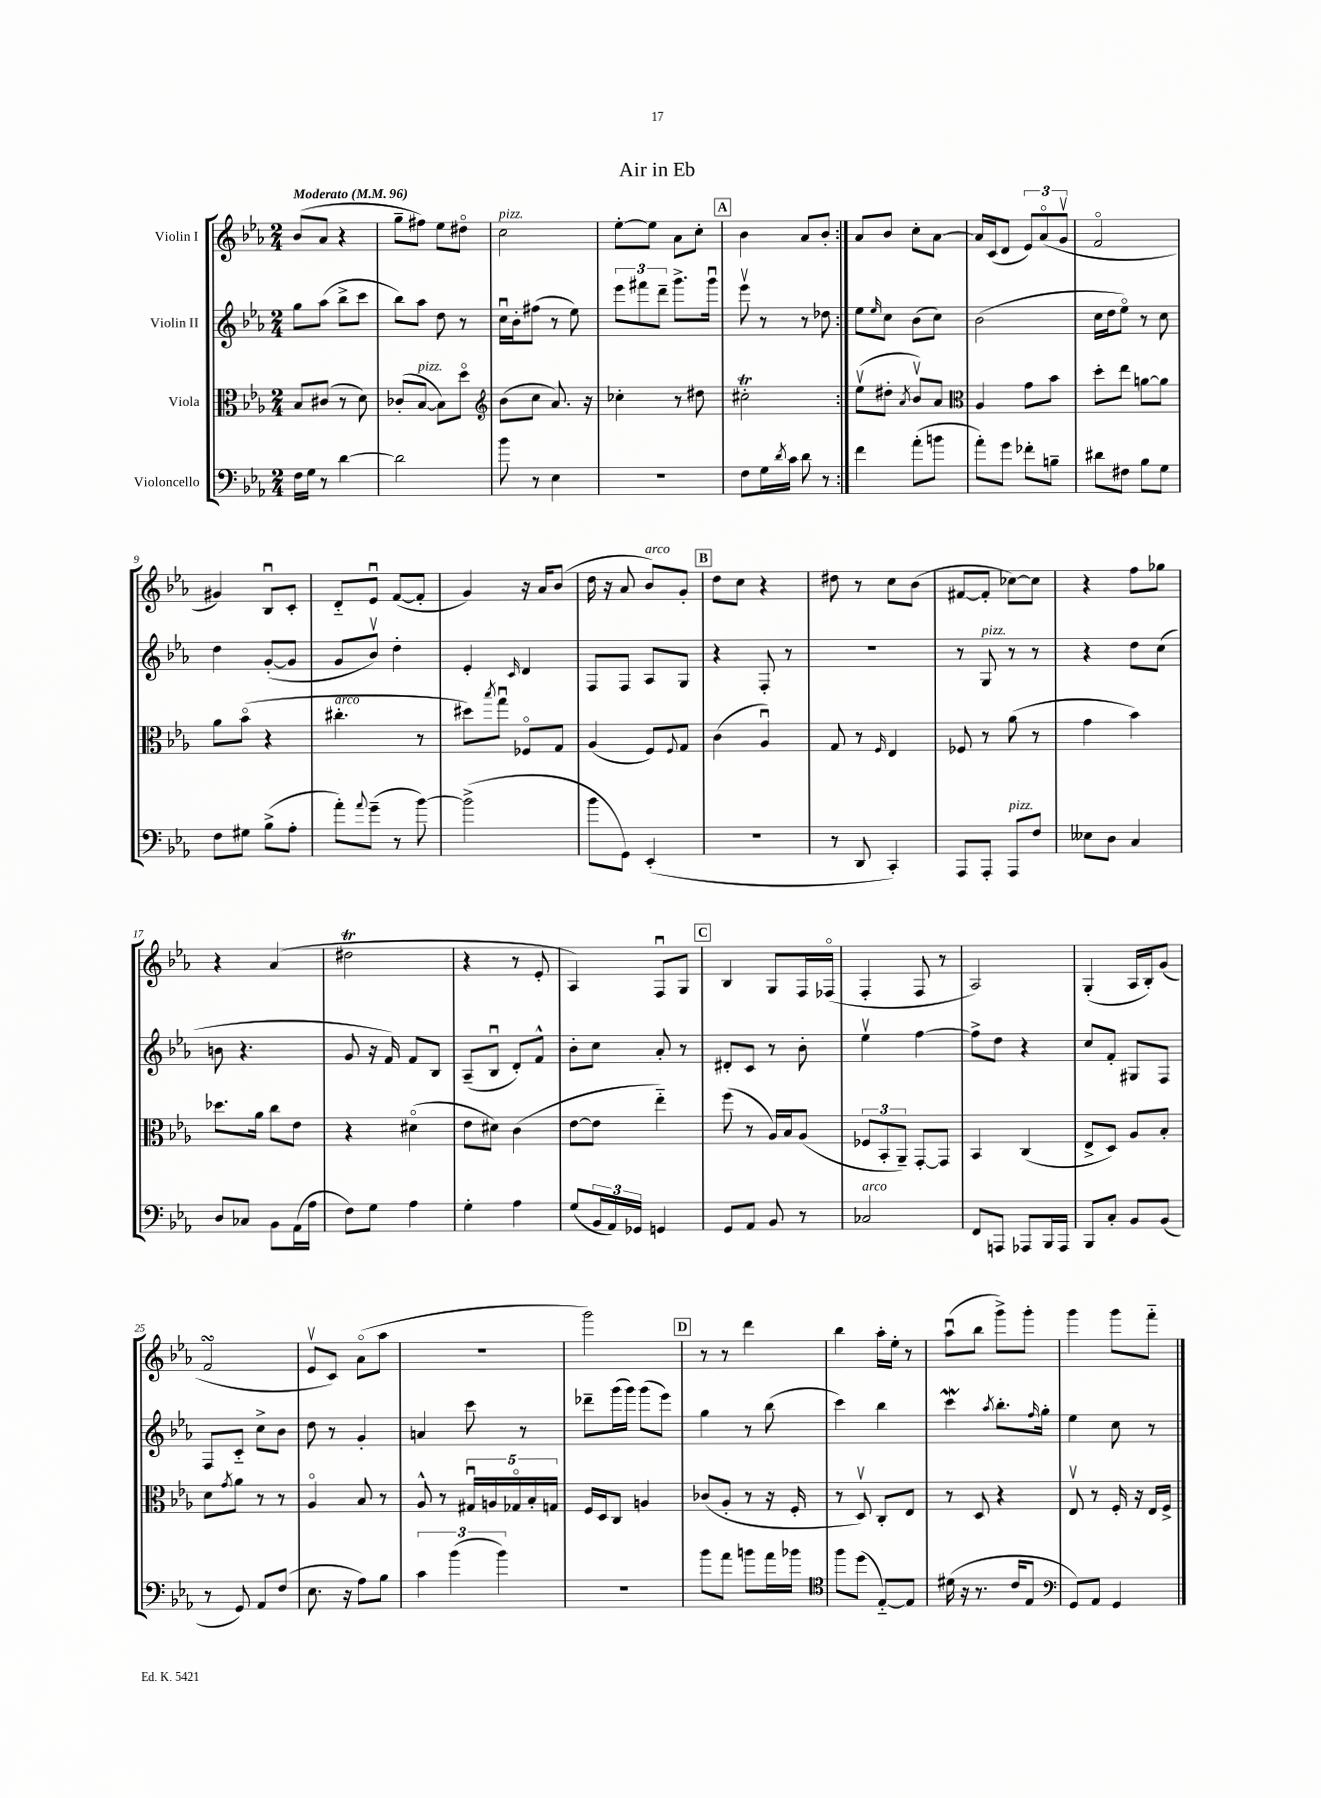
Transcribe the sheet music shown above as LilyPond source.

\header { title = "Air in Eb" }
<<
\new StaffGroup <<
\new Staff = "s0" \with { instrumentName = "Violin I" } {
    \clef treble \key ees \major \numericTimeSignature \time 2/4 \tempo "Moderato" 4 = 96
    \repeat volta 2 { bes'8( aes'8 r4 |
    g''8-- fis''8) ees''8 dis''8\flageolet |
    c''2^\markup { \italic "pizz." } |
    ees''8~-. ees''8 aes'8 c''8-. |
    \mark \markup { \box "A" } bes'4 aes'8 bes'8-. | }
    aes'8 bes'8 c''8-. aes'8~ |
    aes'16 c'16( d'8 \tuplet 3/2 { ees'8) aes'8\flageolet( g'8\upbow } |
    f'2\flageolet |
    gis'4) bes8\downbow c'8-. |
    d'8-_ ees'8\downbow f'8~( f'8-. |
    g'4) r16 aes'16 bes'8( |
    d''16 r16 aes'8 bes'8^\markup { \italic "arco" }) g'8-. |
    \mark \markup { \box "B" } d''8 c''8 r4 |
    dis''8 r8 c''8 bes'8( |
    fis'8~ fis'8-. ces''8~) ces''8 |
    r4 f''8 ges''8 |
    r4 aes'4( |
    dis''2\trill |
    r4 r8 ees'8-. |
    aes4) f8\downbow g8 |
    \mark \markup { \box "C" } bes4 g8 f16 fes16\flageolet( |
    f4-. f8 r8 |
    aes2) |
    g4-.( aes16 bes16-.) g'8( |
    f'2\turn |
    ees'8\upbow c'8) aes'8\flageolet( aes''8 |
    R2 |
    g'''2) |
    \mark \markup { \box "D" } r8 r8 d'''4 |
    bes''4 aes''16-. ees''16-. r8 |
    aes''8\downbow( bes''8 g'''8->) g'''8-. |
    g'''4 g'''8 f'''8-_ \bar "|." |
}
\new Staff = "s1" \with { instrumentName = "Violin II" } {
    \clef treble \key ees \major \numericTimeSignature \time 2/4
    \repeat volta 2 { g''8 aes''8( bes''8-> c'''8 |
    bes''8) aes''8 d''8 r8 |
    c''16\downbow bes'16-. fis''8( r8 ees''8) |
    \tuplet 3/2 { ees'''8 fis'''8 d'''8-- } g'''8.-> g'''16\downbow |
    \mark \markup { \box "A" } ees'''8\upbow r8 r8 des''8 | }
    ees''8 \grace { ees''16 } c''8 bes'8( c''8) |
    bes'2( |
    c''16 d''16 ees''8\flageolet) r8 c''8 |
    d''4 g'8~-.( g'8 |
    g'8 bes'8\upbow) d''4-. |
    ees'4-. \grace { c'16 } d'4 |
    f8 f8 aes8 g8 |
    \mark \markup { \box "B" } r4 f8-. r8 |
    R2 |
    r8 g8^\markup { \italic "pizz." } r8 r8 |
    r4 d''8 c''8( |
    b'8 r4. |
    g'8 r16 f'16) f'8 bes8 |
    aes8--( bes8\downbow d'8-.) f'8-^ |
    bes'8-. c''8 aes'8-. r8 |
    \mark \markup { \box "C" } dis'8-. c'8 r8 bes'8-. |
    ees''4\upbow f''4~ |
    f''8-> d''8 r4 |
    c''8 f'8-. gis8 f8 |
    f8 c'8-_ c''8-> bes'8 |
    d''8 r8 g'4-. |
    a'4 c'''8 r8 |
    des'''8-- g'''16( g'''16) g'''8( ees'''8) |
    \mark \markup { \box "D" } g''4 r8 bes''8( |
    c'''4) bes''4 |
    c'''4\mordent \acciaccatura { aes''8 } bes''8.-. \grace { f''16 } g''16-. |
    ees''4 c''8 r8 \bar "|." |
}
\new Staff = "s2" \with { instrumentName = "Viola" } {
    \clef alto \key ees \major \numericTimeSignature \time 2/4
    \repeat volta 2 { bes8 cis'8( r8 d'8) |
    ces'8-.( bes8~^\markup { \italic "pizz." } bes8) d''8\flageolet |
    \clef treble bes'8( c''8 aes'8.) r16 |
    ces''4-. r8 dis''8 |
    \mark \markup { \box "A" } cis''2-.\trill | }
    ees''8\upbow( dis''8-. \acciaccatura { aes'8 } bes'8\upbow) aes'8 |
    \clef alto aes4 g'8 bes'8 |
    d''8-. ees''8 a'8~ a'8 |
    aes'8 bes'8\flageolet( r4 |
    cis''4.-.^\markup { \italic "arco" } r8 |
    dis''8) \acciaccatura { bes''8 } g''8\downbow fes8\flageolet g8 |
    aes4( f8) \appoggiatura { f8 } g8 |
    \mark \markup { \box "B" } c'4( aes4\downbow) |
    g8 r8 \grace { f16 } ees4 |
    fes8 r8 aes'8( r8 |
    g'4 bes'4) |
    des''8. aes'16 c''8 ees'8 |
    r4 dis'4\flageolet( |
    ees'8 dis'8) c'4( |
    ees'8~ ees'8 ees''4-_) |
    \mark \markup { \box "C" } f''8( r8 aes16) bes16 aes8( |
    \tuplet 3/2 { fes8 bes,8-. aes,8--) } g,8~-. g,8 |
    bes,4 c4( |
    ees8-> d8) aes8 bes8-. |
    d'8 \acciaccatura { g'8 } aes'8 r8 r8 |
    aes4\flageolet bes8 r8 |
    aes8-^ r8 \tuplet 5/4 { gis16\downbow a16 ges16\flageolet bes16-. g16 } |
    f16 d16 c8 a4 |
    \mark \markup { \box "D" } ces'8( aes8-. r8 r16 f16-. |
    r8 d8\upbow) c8-. ees8 |
    r8 d8 r4 |
    ees8\upbow r8 f16-. r16 ees16 f16-> \bar "|." |
}
\new Staff = "s3" \with { instrumentName = "Violoncello" } {
    \clef bass \key ees \major \numericTimeSignature \time 2/4
    \repeat volta 2 { f16 g16 r8 d'4~ |
    d'2 |
    bes'8 r8 ees4 |
    r2 |
    \mark \markup { \box "A" } f8 g16 \acciaccatura { d'8 } c'16 d'8 r8 | }
    f'4 aes'8-.( b'8 |
    aes'8-.) g'8 fes'8-. b8-- |
    dis'8 fis8 bes8 g8 |
    f8 gis8 bes8->( aes8-. |
    aes'8-.) \appoggiatura { aes'8 } g'8--( r8 bes'8~) |
    bes'2->( |
    bes'8 g,8) ees,4-.( |
    \mark \markup { \box "B" } r2 |
    r8 d,8 c,4-.) |
    aes,,8 aes,,8-. aes,,8^\markup { \italic "pizz." } f8 |
    eeses8 d8 c4 |
    d8 ces8 bes,8 aes,16( aes16 |
    f8) g8 aes4 |
    g4-. aes4 |
    g8( \tuplet 3/2 { bes,16 aes,16) ges,16 } g,4 |
    \mark \markup { \box "C" } g,8 aes,8 bes,8 r8 |
    ces2^\markup { \italic "arco" } |
    f,8 a,,8 aes,,8 bes,,16 aes,,16 |
    bes,,8 c8-. bes,8 bes,8( |
    r8 g,8) aes,8 f8( |
    ees8. r16 aes8) bes8 |
    \tuplet 3/2 { c'4 bes'4( bes'4) } |
    r2 |
    \mark \markup { \box "D" } bes'8 aes'8 b'8 aes'16 bes'16 |
    \clef tenor f''8 d''8( ees8~-_) ees8 |
    dis'16( r16 r8. c'16 ees8 |
    \clef bass g,8) aes,8 g,4 \bar "|." |
}
>>
>>
